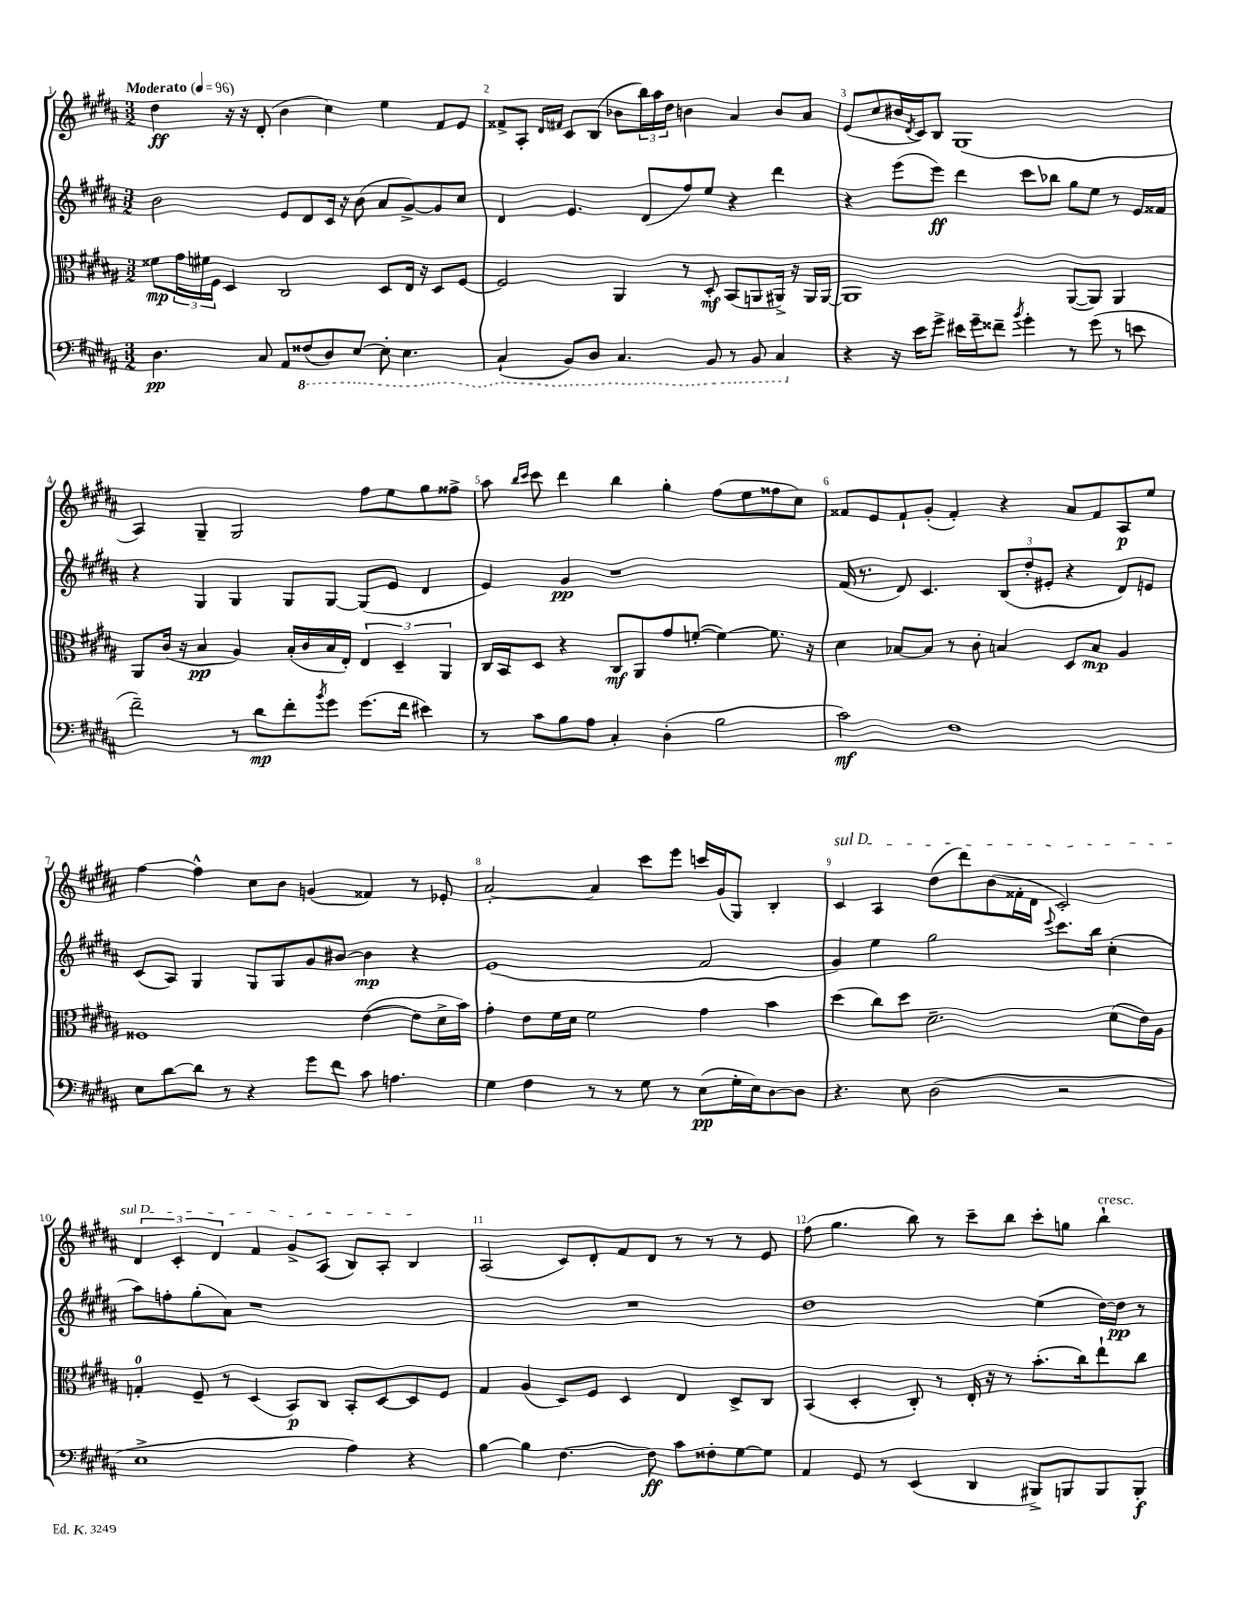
<<
\new StaffGroup <<
\new Staff = "s0" {
    \clef treble \key b \major \numericTimeSignature \time 3/2 \tempo "Moderato" 4 = 96
    dis''4\ff r16 r16 dis'8-.( b'4 cis''4) e''4 fis'8 e'8 |
    fisis'8-> ais8-. \grace { dis'16 fis'16 } cis'8 b8( bes'8 \tuplet 3/2 { b''16) ais''16 dis''16 } b'4 ais'4 b'8 ais'8 |
    e'8( cis''8 bis'16 \acciaccatura { dis'8 } cis'16) b8 gis1( |
    ais4) gis4-- gis2 fis''8 e''8 gis''8 fisis''8-> |
    ais''8 \grace { b''16 cis'''16 } cis'''8 dis'''4 b''4 gis''4-. fis''8( e''8 fisis''8 cis''8) |
    fisis'8 e'8 fisis'8-! gis'8-.( fisis'4-.) r4 ais'8 fisis'8 ais8\p e''8 |
    fis''4~ fis''4-^ cis''8 b'8 g'4( fisis'4) r8 ees'8-. |
    ais'2~-. ais'4 cis'''8 e'''8 c'''16 gis'16( gis8) b4-. |
    \once \override TextSpanner.bound-details.left.text = \markup { \italic "sul D" } cis'4\startTextSpan ais4 dis''8( dis'''8) b'8( fisis'16-. dis'16 cis'2-.) |
    \tuplet 3/2 { dis'4 cis'4-. dis'4 } fis'4 gis'8-> ais8( b8) ais8-. b4\stopTextSpan |
    ais2( cis'8) dis'8-. fis'8 dis'8 r8 r8 r8 e'8 |
    fis''8( gis''4. b''8) r8 cis'''8-- b''8 cis'''8-. g''8 b''4-!^\markup { \italic "cresc." } \bar "|." |
}
\new Staff = "s1" {
    \clef treble \key b \major \numericTimeSignature \time 3/2
    b'2 e'8 dis'8 cis'16 r16 b'8( ais'8 gis'8~->) gis'8 cis''8 |
    dis'4 e'4. dis'8( fis''8) e''8 r4 dis'''4 |
    r4 e'''8( e'''8\ff) dis'''4 cis'''8 bes''8 gis''8 e''8 r8 e'16 fisis'16 |
    r4 gis4 gis4 gis8 gis8~ gis8( e'8 dis'4 |
    e'4) gis'4\pp r1 |
    fis'16( r8. dis'8) cis'4. \tuplet 3/2 { b8( dis''8-. eis'8-. } r4 dis'8) e'8 |
    cis'8( ais8) gis4 gis8 gis8 gis'8 bis'8~ bis'4\mp r4 |
    e'1( fis'2 |
    gis'4) e''4 gis''2 \appoggiatura { e'''8 } cis'''8. b''16 cis''4-.( |
    ais''8) f''8-. gis''8-.( ais'8) r1 |
    R1. |
    dis''1 e''4( dis''16~) dis''16\pp r8 \bar "|." |
}
\new Staff = "s2" {
    \clef alto \key b \major \numericTimeSignature \time 3/2
    fisis'8\mp \tuplet 3/2 { gis'16 fis'16 fis16 } dis4 cis2 dis8 e16 r16 dis8 fis8~ |
    fis2 ais,4 r8 dis8-.\mf b,8( a,8 ais,16->) r16 ais,16 ais,16~ |
    ais,1 ais,8~( ais,8) ais,4 |
    ais,8 cis'16( r16 b4\pp ais4) b16-.( cis'16 b16 e16-.) \tuplet 3/2 { e4 dis4-- ais,4 } |
    cis16 b,16 dis8 r4 cis8\mf ais,8 gis'8 f'8~-.( f'4~) f'8. r16 |
    dis'4 bes8~ bes8 r8 cis'8-. b4 dis8 b8\mp ais4 |
    fisis1 e'4~( e'8 dis'16-> b'16) |
    gis'4-. e'8 fis'16 dis'16 fis'2 gis'4 b'4 |
    dis''4( cis''8) dis''8 dis'2.-- dis'8( e'16) ais16 |
    g4-0-. fis8-- r8 dis4( b,8\p) cis8 b,8-. dis8~ dis8 fis8 |
    gis4 ais4( dis8) fis8 dis4 e4 dis8-> cis8 |
    b,4( dis4-. cis8-.) r8 e16-. r16 r8 b'8.-.( cis''16) e''8-! cis''8 \bar "|." |
}
\new Staff = "s3" {
    \clef bass \key b \major \numericTimeSignature \time 3/2
    dis4.\pp cis8 ais,8 \ottava #-1 fisis,8( dis,8) e,8~ e,8-. e,4. |
    cis,4-!( b,,8) dis,8 cis,4. b,,8 r8 b,,8 cis,4 \ottava #0 |
    r4 r16 e'16 gis'8-> eis'16 gis'16-- fisis'8-- \acciaccatura { b'8 } gis'4-. r8 gis'8( r8 e'8 |
    fis'2--) r8 dis'8\mp fis'8-. \acciaccatura { b'8 } gis'8 gis'8.( fis'16 eis'4) |
    r8 cis'8 b8 ais8 cis4-. dis4-.( b2 |
    cis'2\mf) fis1 |
    e8 dis'8~ dis'8 r8 r4 gis'8 fis'8 cis'8 a4. |
    gis4 fis4 r8 r8 gis8 r8 e8\pp( gis16-. e16) dis8~ dis8 |
    r4. e8 dis2( r2 |
    e1-> ais4) r4 |
    b4~ b4 fis4.~ fis8\ff cis'8 fisis8-. gis8~ gis8 |
    ais,4 gis,8 r8 e,4( dis,4 bis,,8->) b,,8 b,,8 b,,8-.\f \bar "|." |
}
>>
>>
\layout { \context { \Score \override BarNumber.break-visibility = ##(#f #t #t) barNumberVisibility = #all-bar-numbers-visible } }
